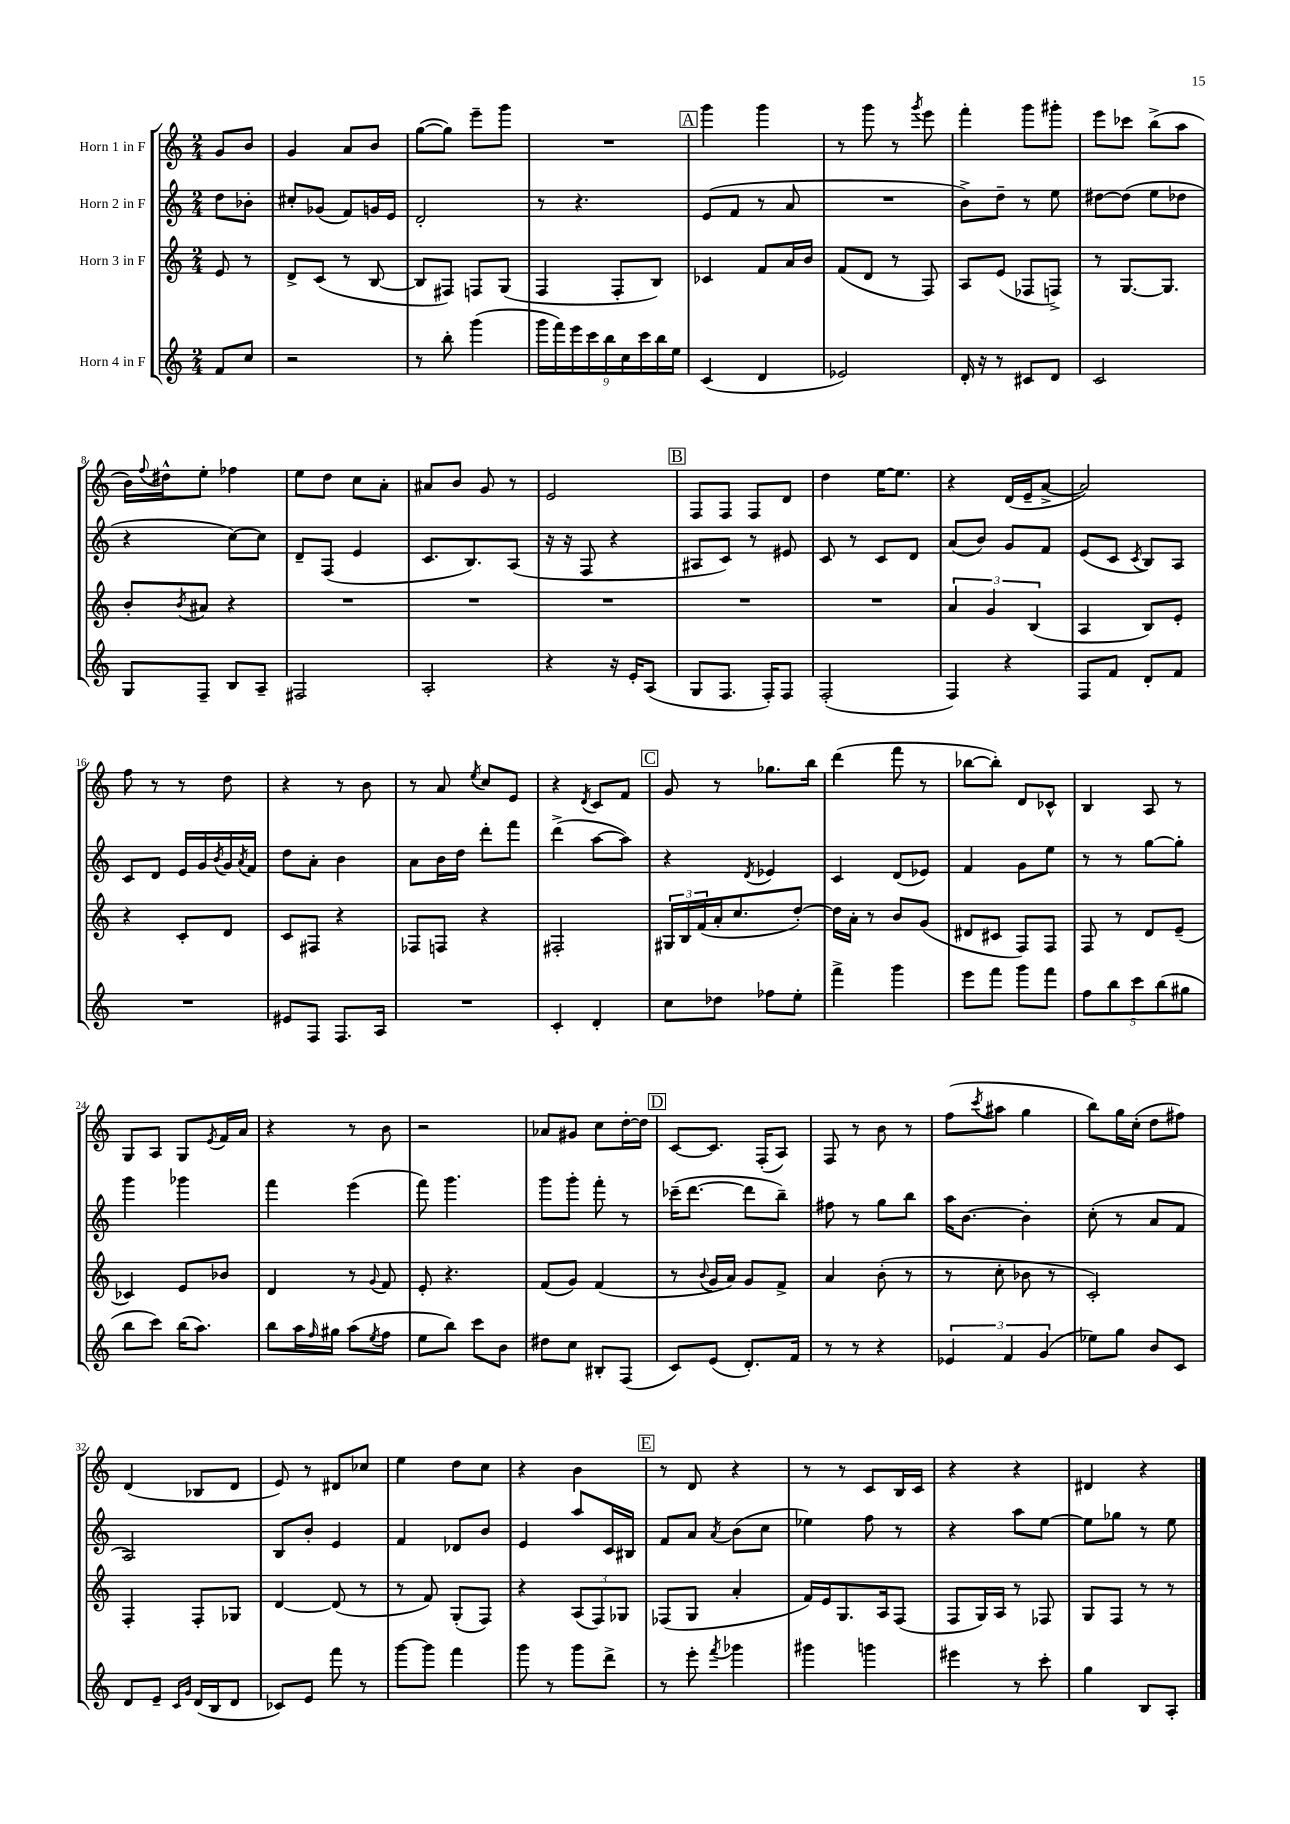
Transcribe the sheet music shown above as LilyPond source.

<<
\new StaffGroup <<
\new Staff = "s0" \with { instrumentName = "Horn 1 in F" } {
    \clef treble \key c \major \numericTimeSignature \time 2/4 \partial 4
    g'8 b'8 |
    g'4 a'8 b'8 |
    g''8~( g''8) e'''8-- g'''8 |
    R2 |
    \mark \markup { \box "A" } g'''4 g'''4 |
    r8 g'''8 r8 \acciaccatura { g'''8 } e'''8 |
    f'''4-. g'''8 gis'''8-. |
    e'''8 ces'''8 b''8->( a''8 |
    b'16) \appoggiatura { f''8 } dis''16-^ e''8-. fes''4 |
    e''8 d''8 c''8 a'8-. |
    ais'8 b'8 g'8 r8 |
    e'2 |
    \mark \markup { \box "B" } f8 f8 f8 d'8 |
    d''4 e''16~ e''8. |
    r4 d'16( e'16-- a'8~-> |
    a'2) |
    f''8 r8 r8 d''8 |
    r4 r8 b'8 |
    r8 a'8 \acciaccatura { e''8 } c''8 e'8 |
    r4 \acciaccatura { d'8 } c'8 f'8 |
    \mark \markup { \box "C" } g'8 r8 ges''8. b''16 |
    d'''4( f'''8 r8 |
    bes''8~ bes''8-.) d'8 ces'8-^ |
    b4 a8 r8 |
    g8 a8 g8 \acciaccatura { e'8 } f'16 a'16 |
    r4 r8 b'8 |
    r2 |
    aes'8 gis'8 c''8 d''16~-. d''16 |
    \mark \markup { \box "D" } c'8~ c'8. f16-.( a8) |
    f8 r8 b'8 r8 |
    f''8( \acciaccatura { c'''8 } ais''8 g''4 |
    b''8) g''16 c''16-.( d''8 fis''8) |
    d'4( bes8 d'8 |
    e'8) r8 dis'8 ces''8 |
    e''4 d''8 c''8 |
    r4 b'4 |
    \mark \markup { \box "E" } r8 d'8 r4 |
    r8 r8 c'8 b16 c'16 |
    r4 r4 |
    dis'4 r4 \bar "|." |
}
\new Staff = "s1" \with { instrumentName = "Horn 2 in F" } {
    \clef treble \key c \major \numericTimeSignature \time 2/4 \partial 4
    d''8 bes'8-. |
    cis''8-. ges'8( f'8) g'16 e'16 |
    d'2-. |
    r8 r4. |
    \mark \markup { \box "A" } e'8( f'8 r8 a'8 |
    R2 |
    b'8->) d''8-- r8 e''8 |
    dis''8~ dis''8( e''8 des''8 |
    r4 c''8~) c''8 |
    d'8-- f8( e'4 |
    c'8. b8.) a8( |
    r16 r16 f8 r4 |
    \mark \markup { \box "B" } ais8 c'8) r8 eis'8 |
    c'8 r8 c'8 d'8 |
    a'8( b'8) g'8 f'8 |
    e'8( c'8 \acciaccatura { c'8 } b8) a8 |
    c'8 d'8 e'16 g'16 \acciaccatura { b'8 } g'16 \acciaccatura { a'8 } f'16 |
    d''8 a'8-. b'4 |
    a'8 b'16 d''16 d'''8-. f'''8 |
    d'''4->( a''8~ a''8) |
    \mark \markup { \box "C" } r4 \acciaccatura { d'8 } ees'4 |
    c'4 d'8( ees'8) |
    f'4 g'8 e''8 |
    r8 r8 g''8~ g''8-. |
    g'''4 ges'''4 |
    f'''4 e'''4( |
    f'''8) g'''4. |
    g'''8 g'''8-. f'''8-. r8 |
    \mark \markup { \box "D" } ces'''16--( d'''8.~ d'''8 b''8--) |
    fis''8 r8 g''8 b''8 |
    a''16 b'8.~ b'4-. |
    c''8-.( r8 a'8 f'8 |
    a2) |
    b8 b'8-. e'4 |
    f'4 des'8 b'8 |
    e'4 a''8 c'16 bis16 |
    \mark \markup { \box "E" } f'8 a'8 \acciaccatura { a'8 } b'8( c''8 |
    ees''4) f''8 r8 |
    r4 a''8 e''8~ |
    e''8 ges''8 r8 e''8 \bar "|." |
}
\new Staff = "s2" \with { instrumentName = "Horn 3 in F" } {
    \clef treble \key c \major \numericTimeSignature \time 2/4 \partial 4
    e'8 r8 |
    d'8-> c'8( r8 b8~ |
    b8 fis8) f8 g8( |
    f4 f8-. b8) |
    \mark \markup { \box "A" } ces'4 f'8 a'16 b'16 |
    f'8( d'8 r8 f8) |
    a8 e'8( fes8 f8->) |
    r8 g8.~ g8. |
    b'8-. \acciaccatura { b'8 } ais'8 r4 |
    R2 |
    R2 |
    R2 |
    \mark \markup { \box "B" } R2 |
    R2 |
    \tuplet 3/2 { a'4 g'4 b4( } |
    a4 b8) e'8-. |
    r4 c'8-. d'8 |
    c'8 fis8 r4 |
    fes8 f8 r4 |
    fis2-. |
    \mark \markup { \box "C" } \tuplet 3/2 { gis16 b16 f'16( } a'16-. c''8. d''8~-.) |
    d''16 a'16-. r8 b'8 g'8( |
    dis'8 cis'8 f8) f8 |
    f8 r8 d'8 e'8--( |
    ces'4) e'8 bes'8 |
    d'4 r8 \appoggiatura { g'8 } f'8 |
    e'8-. r4. |
    f'8( g'8) f'4( |
    \mark \markup { \box "D" } r8 \appoggiatura { b'8 } g'16 a'16) g'8 f'8-> |
    a'4 b'8-.( r8 |
    r8 c''8-. bes'8 r8 |
    c'2-.) |
    f4-. f8-. ges8 |
    d'4~ d'8( r8 |
    r8 f'8) g8-.( f8) |
    r4 \tuplet 3/2 { a8( f8) ges8 } |
    \mark \markup { \box "E" } fes8( g8 a'4-. |
    f'16) e'16 g8. a16 f8( |
    f8 g16) a16 r8 fes8 |
    g8 f8 r8 r8 \bar "|." |
}
\new Staff = "s3" \with { instrumentName = "Horn 4 in F" } {
    \clef treble \key c \major \numericTimeSignature \time 2/4 \partial 4
    f'8 c''8 |
    r2 |
    r8 b''8-. g'''4( |
    \tuplet 9/8 { g'''16 f'''16) e'''16 c'''16 b''16 c''16 c'''16 b''16 e''16 } |
    \mark \markup { \box "A" } c'4( d'4 |
    ees'2) |
    d'16-. r16 r8 cis'8 d'8 |
    c'2 |
    g8 f8-- b8 a8-- |
    fis2 |
    a2-. |
    r4 r16 e'16-. a8( |
    \mark \markup { \box "B" } g8 f8. f16-.) f8 |
    f2-.( |
    f4) r4 |
    f8 f'8 d'8-. f'8 |
    R2 |
    eis'8 f8 f8. a16 |
    R2 |
    c'4-. d'4-. |
    \mark \markup { \box "C" } c''8 des''8 fes''8 e''8-. |
    f'''4-> g'''4 |
    e'''8 f'''8 g'''8 f'''8 |
    \tuplet 5/4 { f''8 b''8 c'''8 b''8( gis''8 } |
    b''8 c'''8) b''16( a''8.) |
    b''8 a''16 \grace { f''16 } gis''16 a''8( \acciaccatura { e''8 } f''8 |
    e''8 b''8) c'''8 b'8 |
    dis''8 c''8 bis8-. f8( |
    \mark \markup { \box "D" } c'8) e'8( d'8.-.) f'16 |
    r8 r8 r4 |
    \tuplet 3/2 { ees'4 f'4 g'4( } |
    ees''8) g''8 b'8 c'8 |
    d'8 e'8-- \grace { c'16 g'16 } d'16( b16 d'8 |
    ces'8) e'8 f'''8 r8 |
    g'''8~ g'''8 f'''4 |
    g'''8 r8 g'''8 d'''8-> |
    \mark \markup { \box "E" } r8 e'''8-. \acciaccatura { f'''8 } ges'''4 |
    gis'''4 g'''4 |
    eis'''4 r8 c'''8-. |
    g''4 b8 a8-. \bar "|." |
}
>>
>>
